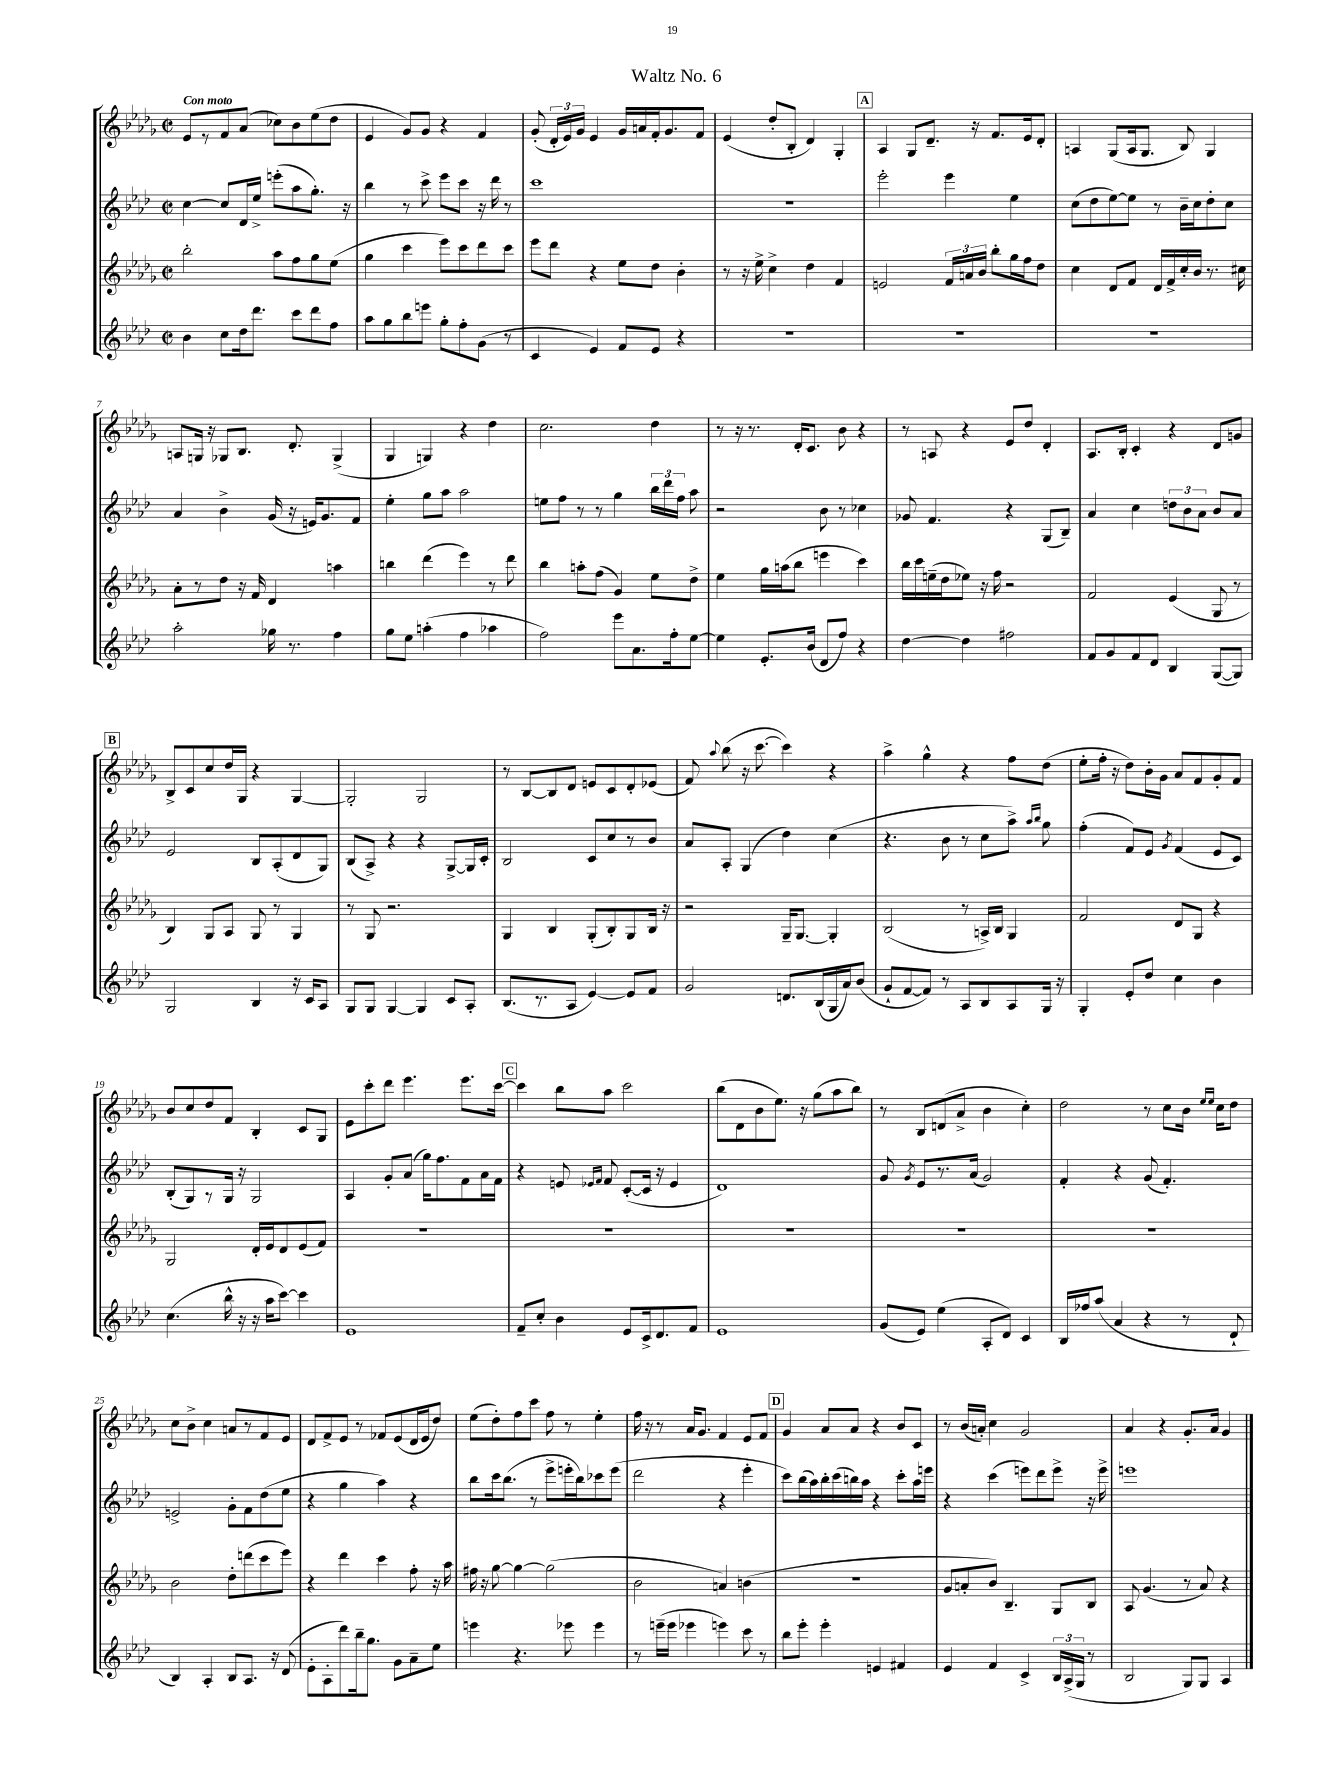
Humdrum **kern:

**kern	**kern	**kern	**kern
*part4	*part3	*part2	*part1
*staff4	*staff3	*staff2	*staff1
*clefG2	*clefG2	*clefG2	*clefG2
*k[b-e-a-d-]	*k[b-e-a-d-g-]	*k[b-e-a-d-]	*k[b-e-a-d-g-]
*M2/2	*M2/2	*M2/2	*M2/2
*met(c|)	*met(c|)	*met(c|)	*met(c|)
=1	=1	=1	=1
!	!	!	!LO:TX:a:B:t=Con moto
4b-\	2bb-'\	[4cc\	8e-/L
.	.	.	8r
8cc\L	.	8cc/L]	8f/
16dd-\k	.	16d-/L	(8a-/J
8.ddd-\J	.	16ee-^/JJ	.
.	8aa-\L	(8eeen'\L	8cc-X\L)
8ccc\L	8ff\	8aa-\	8b-\
8ddd-\	8gg-\	8.gg'\J)	(8ee-\
8ff\J	(8ee-\J	.	8dd-\J
.	.	16r	.
=2	=2	=2	=2
8aa-\L	4gg-\	4bb-\	4e-/
8gg\	.	.	.
8bb-\	4ccc\	8r	8g-/L)
8eeen\J	.	8ccc^\	8g-/J
8gg'\L	8eee-\L)	8eee-\L	4r
8ff'\	8ccc\	8ccc\J	.
(8g\J	8ddd-\	16r	4f/
.	.	16ddd-\	.
8r	8ccc\J	8r	.
=3	=3	=3	=3
4c/	8eee-\L	1ccc	(8g-'/
.	8ddd-\J	.	24d-'/LL
.	.	.	24e-/)
.	.	.	24g-/JJ
4e-/)	4r	.	4e-/
8f/L	8ee-\L	.	16g-/LL
.	.	.	16an/
8e-/J	8dd-\J	.	16f'/J
.	.	.	8.g-/
4r	4b-'\	.	.
.	.	.	8f/J
=4	=4	=4	=4
1r	8r	1r	(4e-/
.	16r	.	.
.	16ee-^\	.	.
.	4cc^\	.	8dd-'/L
.	.	.	8B-'/J
.	4dd-\	.	4d-/)
.	4f/	.	4G-'/
!!LO:REH:place=s1:t=A
=5	=5	=5	=5
1r	2en/	2eee-'\	4A-/
.	.	.	8G-/L
.	.	.	8.d-~/J
.	24f/LL	4eee-\	.
.	24an/	.	.
.	.	.	16r
.	24b-/JJ	.	.
.	8bb-'\L	.	8.f/L
.	16gg-\L	4ee-\	.
.	16ff\J	.	16e-/k
.	8dd-\J	.	8d-'/J
=6	=6	=6	=6
1r	4cc\	(8cc\L	4An/
.	.	8dd-\	.
.	8d-/L	[8ee-\)	(8G-/L
.	8f/J	8ee-\J]	16A/k
.	.	.	8.G-/J
.	16d-/LL	8r	.
.	16f^/	.	.
.	16cc'/	16b-~\LL	8B-/)
.	16b-/JJ	16cc\J	.
.	8.r	8dd-'\	4G-/
.	.	8cc\J	.
.	16cc#X\	.	.
!!LO:LB:g=z
=7	=7	=7	=7
2aa-'\	8a-'\L	4a-/	8An/L
.	8r	.	16Gn/Jk
.	.	.	16r
.	8dd-\J	4b-^\	8G-X/L
.	16r	.	8.B-/J
.	16f/	.	.
16gg-X\	4d-/	(16g/	.
8.r	.	16r	8.d-'/
.	.	16en/KL)	.
.	.	8.g/	.
4ff\	4aan\	.	(4G-^/
.	.	8f/J	.
=8	=8	=8	=8
8gg\L	4bbn\	4ee-'\	4G-/
8ee-\J	.	.	.
(4aan'\	(4ddd-\	8gg\L	4Gn/)
.	.	8aa-\J	.
4ff\	4eee-\)	2aa-\	4r
4aa-X\	8r	.	4dd-\
.	8ddd-\	.	.
=9	=9	=9	=9
2ff\)	4bb-\	8een\L	2.cc\
.	.	8ff\J	.
.	8aan'\L	8r	.
.	(8ff\J	8r	.
8eee-\L	4g-/)	4gg\	.
8.a-\	.	.	.
.	8ee-\L	24bb-\LL	4dd-\
.	.	24ddd-\	.
16ff'\k	.	.	.
.	.	24ff\JJ	.
[8ee-\J	8dd-^\J	8aa-\	.
=10	=10	=10	=10
4ee-\]	4ee-\	2r	8r
.	.	.	16r
.	.	.	8.r
8.e-'/L	16gg-\LL	.	.
.	(16aan\J	.	.
.	8bb-\J	.	16d-'/KL
(16b-/Jk	.	.	8.c/J
8d-/L	4eeen\	8b-\	.
8ff/J)	.	8r	8b-\
4r	4ccc\)	4cc-X\	4r
=11	=11	=11	=11
[4dd-\	16bb-\LL	8g-X/	8r
.	16ccc\	.	.
.	(16een~\	4.f/	8An/
.	16dd-\J	.	.
4dd-\]	8ee-X\J)	.	4r
.	16r	.	.
.	16ff\	.	.
2ff#X\	2r	4r	8e-/L
.	.	.	8dd-/J
.	.	(8G/L	4d-'/
.	.	8B-~/J)	.
=12	=12	=12	=12
8f/L	2f/	4a-/	8.A-/L
8g/	.	.	.
.	.	.	16B-'/Jk
8f/	.	4cc\	4c'/
8d-/J	.	.	.
4B-/	(4e-/	12ddn\L	4r
.	.	12b-\	.
.	.	12a-\J	.
([8G/L	8G-/	8b-/L	8d-/L
8G/J])	8r	8a-/J	8gn/J
!!LO:LB:g=z
!!LO:REH:place=s1:t=B
=13	=13	=13	=13
2G/	4B-/)	2e-/	8B-^/L
.	.	.	8c/
.	8G-/L	.	8cc/
.	8A-/J	.	16dd-/L
.	.	.	16G-/JJ
4B-/	8G-/	8B-/L	4r
.	8r	(8A-'/	.
16r	4G-/	8d-/	[4G-/
16c/KL	.	.	.
8A-/J	.	8G/J)	.
=14	=14	=14	=14
8G/L	8r	(8B-/L	2G-'/]
8G/J	8G-/	8A-^/J)	.
[4G/	2.r	4r	.
4G/]	.	4r	2G-/
8c/L	.	[8G^/L	.
8A-'/J	.	16G/L]	.
.	.	16c'/JJ	.
=15	=15	=15	=15
(8.B-/L	4G-/	2B-/	8r
.	.	.	[8B-/L
8.r	.	.	.
.	4B-/	.	8B-/]
8A-/J	.	.	8d-/J
[4e-/)	(8G-'/L	8c/L	8en/L
.	8B-'/)	8cc/	8c/
8e-/L]	8G-/	8r	8d-'/
8f/J	16B-/Jk	8b-/J	(8e-X/J
.	16r	.	.
=16	=16	=16	=16
2g/	2r	8a-/L	8f/)
.	.	.	8qqaa-/
.	.	8A-'/J	(8bb-\
.	.	(4G/	16r
.	.	.	[8.ccc\
8.dn/L	16G-~/KL	4dd-\)	4ccc\])
.	[8.G-/J	.	.
(16B-/L	.	.	.
16G/	4G-'/]	(4cc\	4r
16a-/J)	.	.	.
(8b-/J	.	.	.
=17	=17	=17	=17
8g`/L	(2B-/	4.r	4aa-^\
[8f/	.	.	.
8f/J])	.	.	4gg-^^\
8r	.	8b-\	.
8A-/L	8r	8r	4r
8B-/	16An^/LL)	8cc\L	.
.	16B-/JJ	.	.
8A-/	4G-/	8aa-^\J)	8ff\L
.	.	16qqaa-/LL	.
.	.	16qqbb-/JJ	.
16G/Jk	.	8gg\	(8dd-\J
16r	.	.	.
=18	=18	=18	=18
4G'/	2f/	(4ff'\	8ee-'\L
.	.	.	16ff'\Jk
.	.	.	16r
8e-'/L	.	8f/L)	8dd-\L)
8dd-/J	.	8e-/J	16b-'\L
.	.	.	16g-\JJ
.	.	8qg/	.
4cc\	8d-/L	(4f/	8a-/L
.	8G-/J	.	8f/
4b-\	4r	8e-/L	8g-'/
.	.	8c/J)	8f/J
!!LO:LB:g=z
=19	=19	=19	=19
(4.cc\	2G-/	(8B-'/L	8b-/L
.	.	8G/)	8cc/
.	.	8r	8dd-/
16bb-^^\	.	16G/Jk	8f/J
16r	.	16r	.
16r	16d-'/LL	2G/	4B-'/
16aa-\KL	16e-/J	.	.
[8ccc\J)	8d-/	.	.
4ccc\]	(8e-/	.	8c/L
.	8f/J)	.	8G-/J
=20	=20	=20	=20
1e-	1r	4A-/	8e-\L
.	.	.	8ccc'\
.	.	8g'/L	8ddd-\J
.	.	(8a-/J	4.eee-\
.	.	16gg\KL)	.
.	.	8.ff\	.
.	.	8f\	8.eee-\L
.	.	16a-\L	.
.	.	16f\JJ	[16ccc\Jk
!!LO:REH:place=s1:t=C
=21	=21	=21	=21
8f~/L	1r	4r	4ccc\]
8cc'/J	.	.	.
4b-\	.	8en/	8bb-\L
.	.	16qqe-X/LL	.
.	.	16qqf/JJ	.
.	.	8f/	8aa-\J
8e-/L	.	([8c'/L	2ccc\
16c^/k	.	16c/Jk]	.
8.d-/	.	16r	.
.	.	4e-/	.
8f/J	.	.	.
=22	=22	=22	=22
1e-	1r	1d-)	(8bb-\L
.	.	.	8d-\
.	.	.	8b-\
.	.	.	8.ee-\J)
.	.	.	16r
.	.	.	(8gg-\L
.	.	.	8aa-\
.	.	.	8bb-\J)
=23	=23	=23	=23
(8g/L	1r	8g/	8r
.	.	8qg/	.
8e-/J)	.	8e-/L	8B-/L
(4ee-\	.	8.r	(8dn/
.	.	.	8a-^/J
.	.	(16a-/Jk	.
8A-'/L	.	2g/)	4b-\
8d-/J)	.	.	.
4c/	.	.	4cc'\)
=24	=24	=24	=24
16B-/LL	1r	4f'/	2dd-\
16ff-X/J	.	.	.
(8aa-/J	.	.	.
4a-/	.	4r	.
4r	.	(8g/	8r
.	.	4.f'/)	8cc\L
8r	.	.	16b-\Jk
.	.	.	16qqee-/LL
.	.	.	16qqee-/JJ
.	.	.	16cc\KL
8d-`/	.	.	8dd-\J
!!LO:LB:g=z
=25	=25	=25	=25
4B-/)	2b-\	2en^/	8cc\L
.	.	.	8b-^\J
4A-'/	.	.	4cc\
8B-/L	8dd-'\L	8g'\L	8an/L
8.A-/J	(8dddn\	8f\	8r
.	8ccc\	(8dd-\	8f/
16r	.	.	.
(8d-/	8eee-\J)	8ee-\J	8e-/J
=26	=26	=26	=26
8e-'\L	4r	4r	8d-/L
8A-'\	.	.	8f^/
8ddd-\)	4ddd-\	4gg\	8e-/J
16bb-~\k	.	.	8r
8.gg\J	.	.	.
.	4ccc\	4aa-\)	8f-X/L
8g\L	.	.	(8e-/
8a-~\	8ff'\	4r	16d-/L
.	.	.	16e-/J
8ee-\J	16r	.	8dd-/J)
.	16aa-\	.	.
=27	=27	=27	=27
4eeen\	16ff#X\	8bb-\L	(8ee-\L
.	16r	.	.
.	[8gg-\	16ccc\k	8dd-'\)
.	.	(8.bb-\J	.
4.r	4gg-\_	.	8ff\
.	.	8r	8ccc\J
.	(2gg-\]	8eee-^\L	8ff\
8eee-X\	.	16eeen'\L	8r
.	.	16bb-\J)	.
4eee-\	.	8ccc-X\	4ee-'\
.	.	(8eee\J	.
=28	=28	=28	=28
8r	2b-\	2ddd-\	16ff\
.	.	.	16r
(16eeen~\LL	.	.	8r
16eee\JJ	.	.	.
4eee-X\	.	.	16a-/KL
.	.	.	8.g-/J
4eeen\)	4an/)	4r	4f/
8ccc\	(4bn\	4eee-'\	8e-/L
8r	.	.	8f/J
!!LO:REH:place=s1:t=D
=29	=29	=29	=29
8bb-\L	1r	8ccc\L)	4g-/
8eee-'\J	.	(16bb-\L	.
.	.	16aa-\)	.
4eee-'\	.	16bb-'\	8a-/L
.	.	(16ccc\	.
.	.	16bbn\)	8a-/J
.	.	16aa-\JJ	.
4en/	.	4r	4r
4f#X/	.	8ccc'\L	8b-/L
.	.	16aa-\L	8c/J
.	.	16eeen\JJ	.
=30	=30	=30	=30
4e-/	8g-/L	4r	8r
.	8an'/	.	(16b-/LL
.	.	.	16an'/JJ)
4f/	8b-/J)	(4ccc\	4cc\
.	4.B-~/	.	.
4c^/	.	8eeen\L)	2g-/
.	.	8ddd-\	.
24B-/LL	8G-/L	8eee^\J	.
(24A-^/	.	.	.
24G/JJ	.	.	.
8r	8B-/J	16r	.
.	.	16eee^\	.
=31	=31	=31	=31
2B-/	8A-/	1eeen	4a-/
.	(4.g-/	.	.
.	.	.	4r
8G/L)	8r	.	8.g-'/L
8G/J	8a-/)	.	.
.	.	.	16a-/Jk
4A-/	4r	.	4g-/
==	==	==	==
*-	*-	*-	*-
